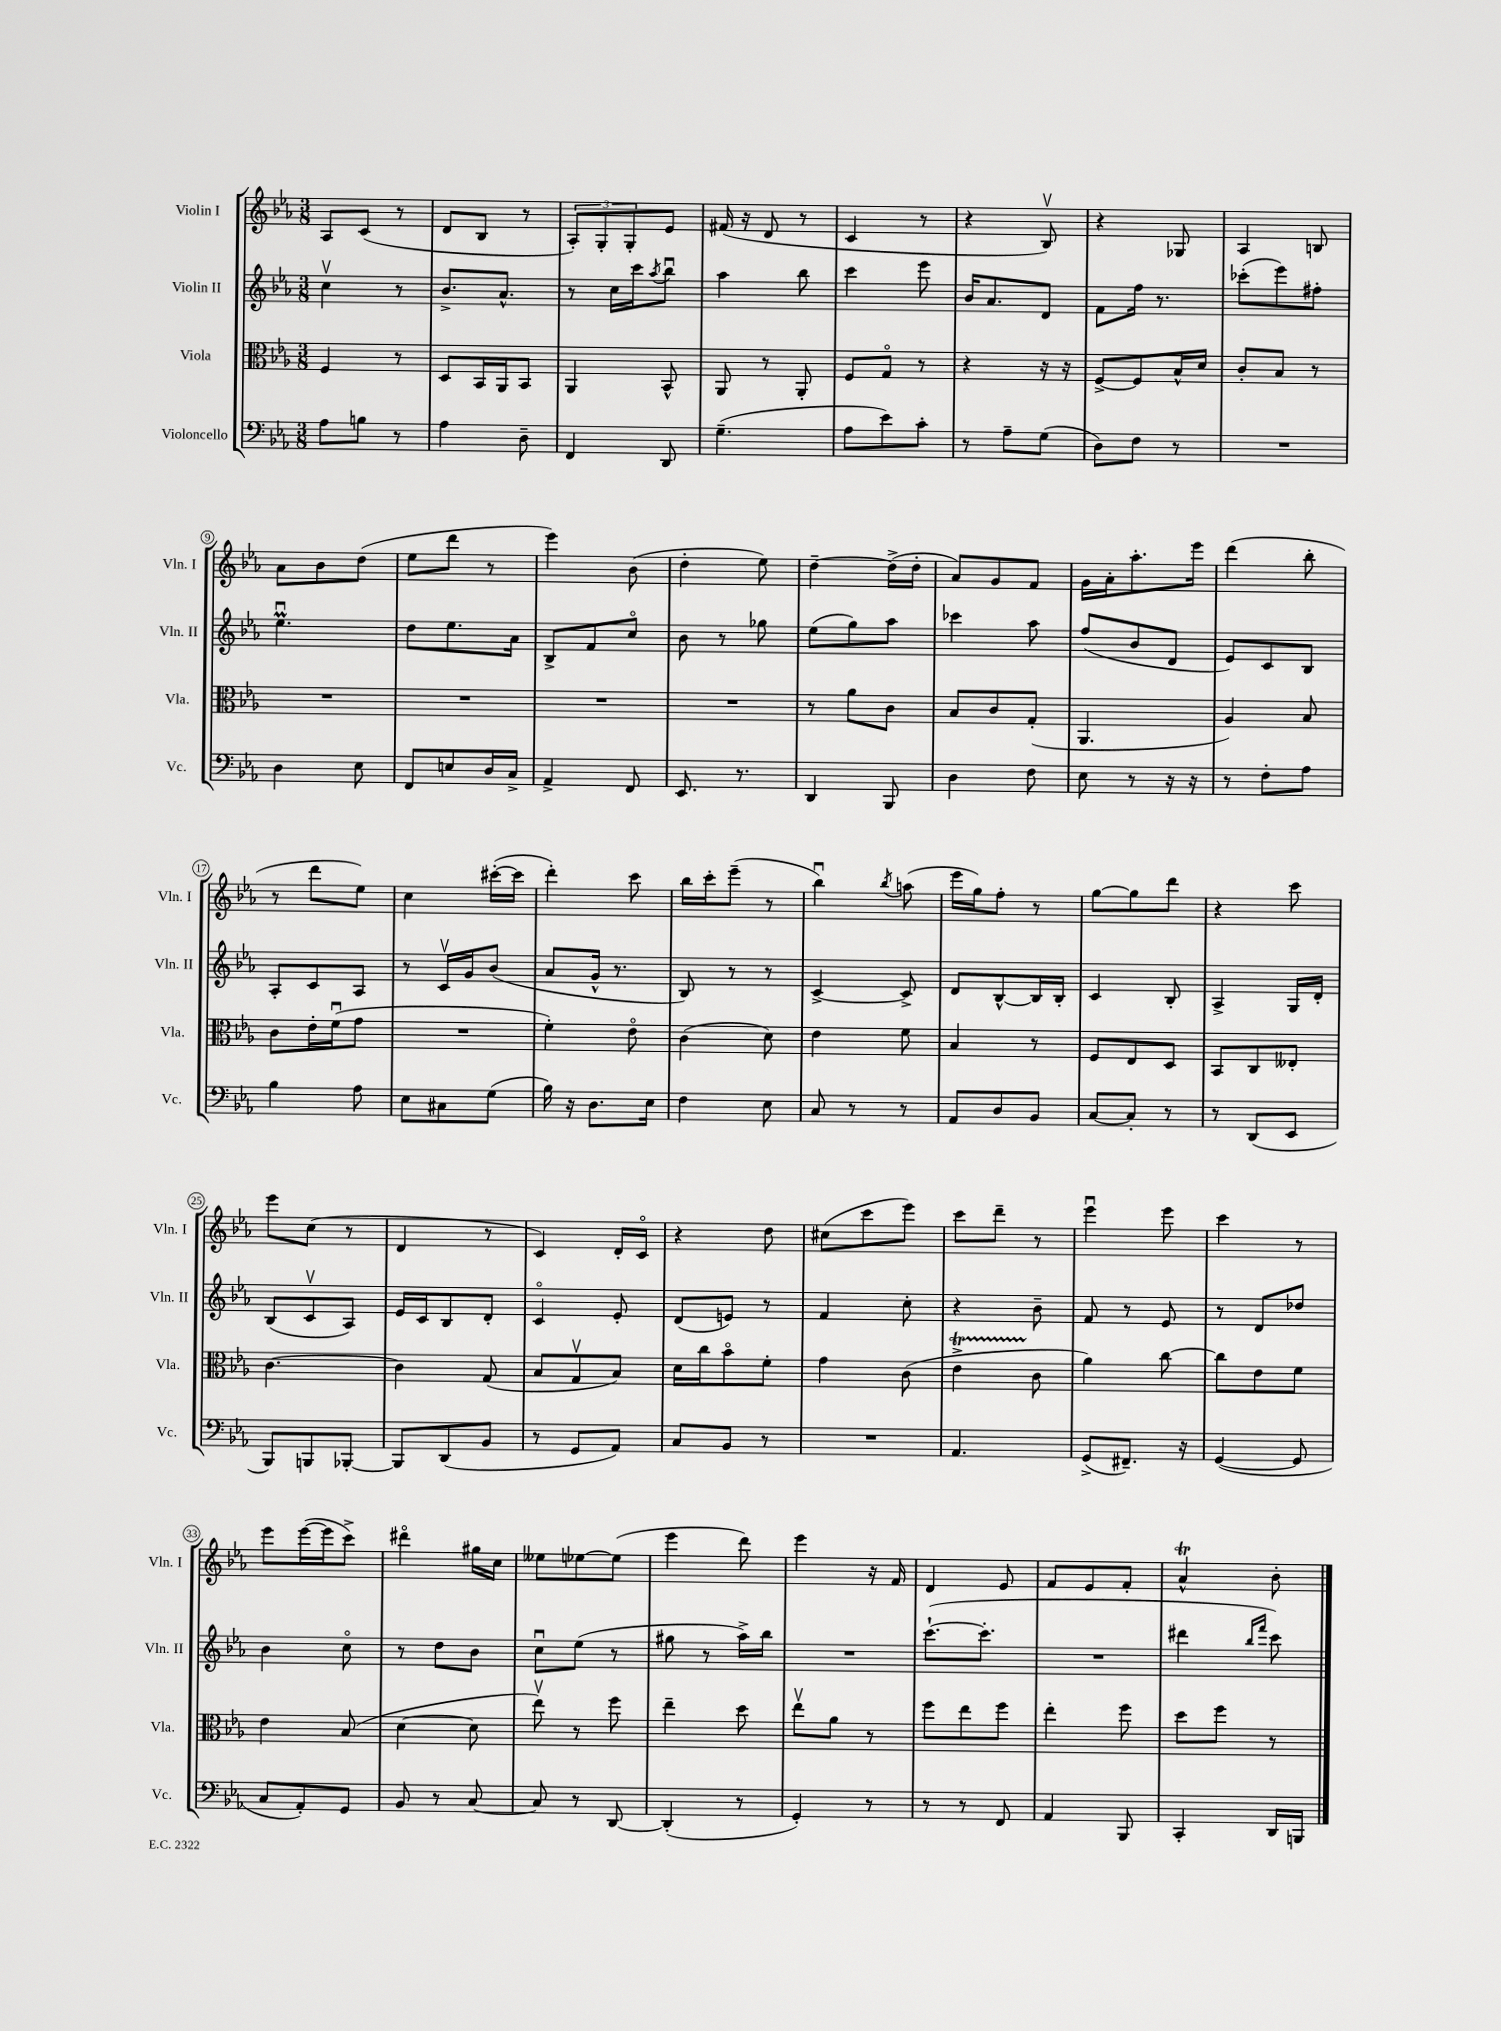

**kern	**kern	**kern	**kern
*part4	*part3	*part2	*part1
*staff4	*staff3	*staff2	*staff1
*I"Violoncello	*I"Viola	*I"Violin II	*I"Violin I
*I'Vc.	*I'Vla.	*I'Vln. II	*I'Vln. I
*clefF4	*clefC3	*clefG2	*clefG2
*k[b-e-a-]	*k[b-e-a-]	*k[b-e-a-]	*k[b-e-a-]
*M3/8	*M3/8	*M3/8	*M3/8
=1	=1	=1	=1
8A-\L	4F/	4ccv\	8A-/L
8Bn\J	.	.	(8c/J
8r	8r	8r	8r
=2	=2	=2	=2
4A-\	8D/L	8.b-^/L	8d/L
.	16BB-/L	.	8B-/J
.	16AA-/J	8.a-^^/J	.
8D~\	8BB-/J	.	8r
=3	=3	=3	=3
4FF/	4AA-/	8r	12A-'/L)
.	.	.	12G'/
.	.	16cc\LL	.
.	.	.	12G'/
.	.	16ccc\J	.
.	.	8qaa-/	.
8DD/	8BB-^^/	8bb-u\J	8e-/J
=4	=4	=4	=4
(4.G~\	8AA-/	4aa-\	(16f#X/
.	.	.	16r
.	8r	.	8d/
.	8AA-'/	8bb-\	8r
=5	=5	=5	=5
8A-\L	8F/L	4ccc\	4c/
8e-\)	8G/J	.	.
8c'\J	8r	8eee-\	8r
=6	=6	=6	=6
8r	4r	16b-/KL	4r
.	.	8.a-/	.
8A-~\L	.	.	.
(8G\J	16r	8d/J	8B-v/)
.	16r	.	.
=7	=7	=7	=7
8D\L)	[8F^/L	8f\L	4r
8F\J	8F/]	16ff\Jk	.
.	.	8.r	.
8r	16B-^^/L	.	8G-X/
.	16d/JJ	.	.
=8	=8	=8	=8
4.r	8c'/L	(8ccc-X'\L	4A-/
.	8B-/J	8eee-\)	.
.	8r	8ff#X'\J	8Bn/
!!LO:LB:g=z
=9	=9	=9	=9
4D\	4.r	4.ee-Mu\	8a-\L
.	.	.	8b-\
8E-\	.	.	(8dd\J
=10	=10	=10	=10
8FF/L	4.r	8dd\L	8ee-\L
8En/	.	8.ee-\	8ddd\J
16D/L	.	.	8r
16C^/JJ	.	16a-\Jk	.
=11	=11	=11	=11
4AA-^/	4.r	8B-^/L	4eee-\)
.	.	8f/	.
8FF/	.	8cc/J	(8b-\
=12	=12	=12	=12
8.EE-/	4.r	8b-\	4dd'\
.	.	8r	.
8.r	.	.	.
.	.	8gg-X\	8ee-\)
=13	=13	=13	=13
4DD/	8r	(8ee-\L	[4dd~\
.	8a-\L	8gg\)	.
8BBB-/	8c\J	8aa-\J	(16dd^\LL]
.	.	.	16dd'\JJ
=14	=14	=14	=14
4D\	8B-/L	4ccc-X\	8a-/L)
.	8c/	.	8g/
8F\	(8G'/J	8aa-\	8f/J
=15	=15	=15	=15
8E-\	4.AA-/	(8ff/L	16g\LL
.	.	.	16a-'\J
8r	.	8b-/	8.aa-'\
16r	.	8d/J	.
16r	.	.	16eee-\Jk
=16	=16	=16	=16
8r	4A-/)	8e-/L)	(4ddd\
8F'\L	.	8c/	.
8A-\J	8B-/	8B-/J	8bb-'\
!!LO:LB:g=z
=17	=17	=17	=17
4B-\	8c\L	8A-'/L	8r
.	16e-'\L	8c/	8ddd\L
.	(16fu\J	.	.
8A-\	8g\J	8A-/J	8ee-\J)
=18	=18	=18	=18
8E-\L	4.r	8r	4cc\
8C#X\	.	16cv/LL	.
.	.	16g/J	.
(8G\J	.	(8b-/J	([16ccc#X'\LL
.	.	.	16ccc#\JJ]
=19	=19	=19	=19
16B-\)	4f'\)	8a-/L	4ddd'\)
16r	.	.	.
8.D\L	.	16g^^/Jk	.
.	.	8.r	.
.	8e-\	.	8ccc\
16E-\Jk	.	.	.
=20	=20	=20	=20
4F\	(4c\	8B-/)	16bb-\LL
.	.	.	16ccc'\J
.	.	8r	(8eee-~\J
8E-\	8d\)	8r	8r
=21	=21	=21	=21
8C/	4e-\	[4c^/	4bb-u\)
8r	.	.	.
.	.	.	8qbb-/
8r	8f\	8c^/]	(8aan\
=22	=22	=22	=22
8AA-/L	4B-/	8d/L	16eee-\LL
.	.	.	16gg\J)
8D/	.	[8B-^^/	8ff'\J
8BB-/J	8r	16B-/L]	8r
.	.	16B-'/JJ	.
=23	=23	=23	=23
[8C/L	8F/L	4c/	[8gg\L
8C'/J]	8E-/	.	8gg\]
8r	8D/J	8B-'/	8ddd\J
=24	=24	=24	=24
8r	8BB-/L	4A-^/	4r
(8DD/L	8C/	.	.
8EE-/J	8E--X'/J	16G/LL	8ccc\
.	.	16d'/JJ	.
!!LO:LB:g=z
=25	=25	=25	=25
8BBB-/L)	[4.c\	(8B-/L	8eee-\L
8BBBn/	.	8cv/	(8cc\J
[8BBB-X'/J	.	8A-/J)	8r
=26	=26	=26	=26
8BBB-/L]	4c\]	16e-/LL	4d/
.	.	16c/J	.
(8DD/	.	8B-/	.
8BB-/J	(8G/	8d'/J	8r
=27	=27	=27	=27
8r	8B-/L	4c/	4c/)
8GG/L	8Gv/	.	.
8AA-/J)	8B-/J)	8e-'/	16d'/LL
.	.	.	16c/JJ
=28	=28	=28	=28
8C/L	16d\LL	(8d/L	4r
.	16cc\J	.	.
8BB-/J	8b-\	8en/J)	.
8r	8f'\J	8r	8dd\
=29	=29	=29	=29
4.r	4g\	4f/	(8cc#X\L
.	.	.	8ccc\
.	(8c\	8cc'\	8eee-\J)
=30	=30	=30	=30
4.AA-/	4e-T^\	4r	8ccc\L
.	.	.	8ddd~\J
.	8c\	8b-~\	8r
=31	=31	=31	=31
(8GG^/L	4a-\)	8f/	4eee-u\
8.FF#X~/J)	.	8r	.
.	[8cc\	8e-/	8eee-\
16r	.	.	.
=32	=32	=32	=32
([4GG/	8cc\L]	8r	4ccc\
.	8e-\	8d/L	.
8GG/]	8f\J	8dd-X/J	8r
!!LO:LB:g=z
=33	=33	=33	=33
8C/L	4e-\	4b-\	8eee-\L
8AA-'/)	.	.	([16eee-\L
.	.	.	16eee-\J]
8GG/J	(8B-/	8cc\	8ccc^\J)
=34	=34	=34	=34
8BB-/	[4d\	8r	4ddd#X\
8r	.	8dd\L	.
[8C/	8d\]	8b-\J	16gg#X\LL
.	.	.	16cc\JJ
=35	=35	=35	=35
8C/]	8ee-v\)	8ccu\L	8ee--X\L
8r	8r	(8ee-\J	[8ee-X\
[8DD/	8ff\	8r	(8ee-\J]
=36	=36	=36	=36
(4DD'/]	4ee-~\	8gg#X\	4eee-\
.	.	8r	.
8r	8dd\	16aa-^\LL)	8ddd\)
.	.	16bb-\JJ	.
=37	=37	=37	=37
4GG'/)	8ee-v\L	4.r	4eee-\
.	8a-\J	.	.
8r	8r	.	16r
.	.	.	16f/
=38	=38	=38	=38
8r	8ff\L	([8.ccc`\L	4d/
8r	8ee-\	.	.
.	.	8.ccc'\J]	.
8FF/	8ff\J	.	8e-/
=39	=39	=39	=39
4AA-/	4ee-'\	4.r	8f/L
.	.	.	8e-/
8BBB-/	8ff\	.	8f'/J
=40	=40	=40	=40
4CC'/	8dd\L	4ddd#X\	4a-T^^/
.	8ff\J	.	.
.	.	16qqbb-/LL	.
.	.	16qqfff/JJ	.
16DD/LL	8r	8ccc\)	8b-'\
16BBBn/JJ	.	.	.
==	==	==	==
*-	*-	*-	*-
